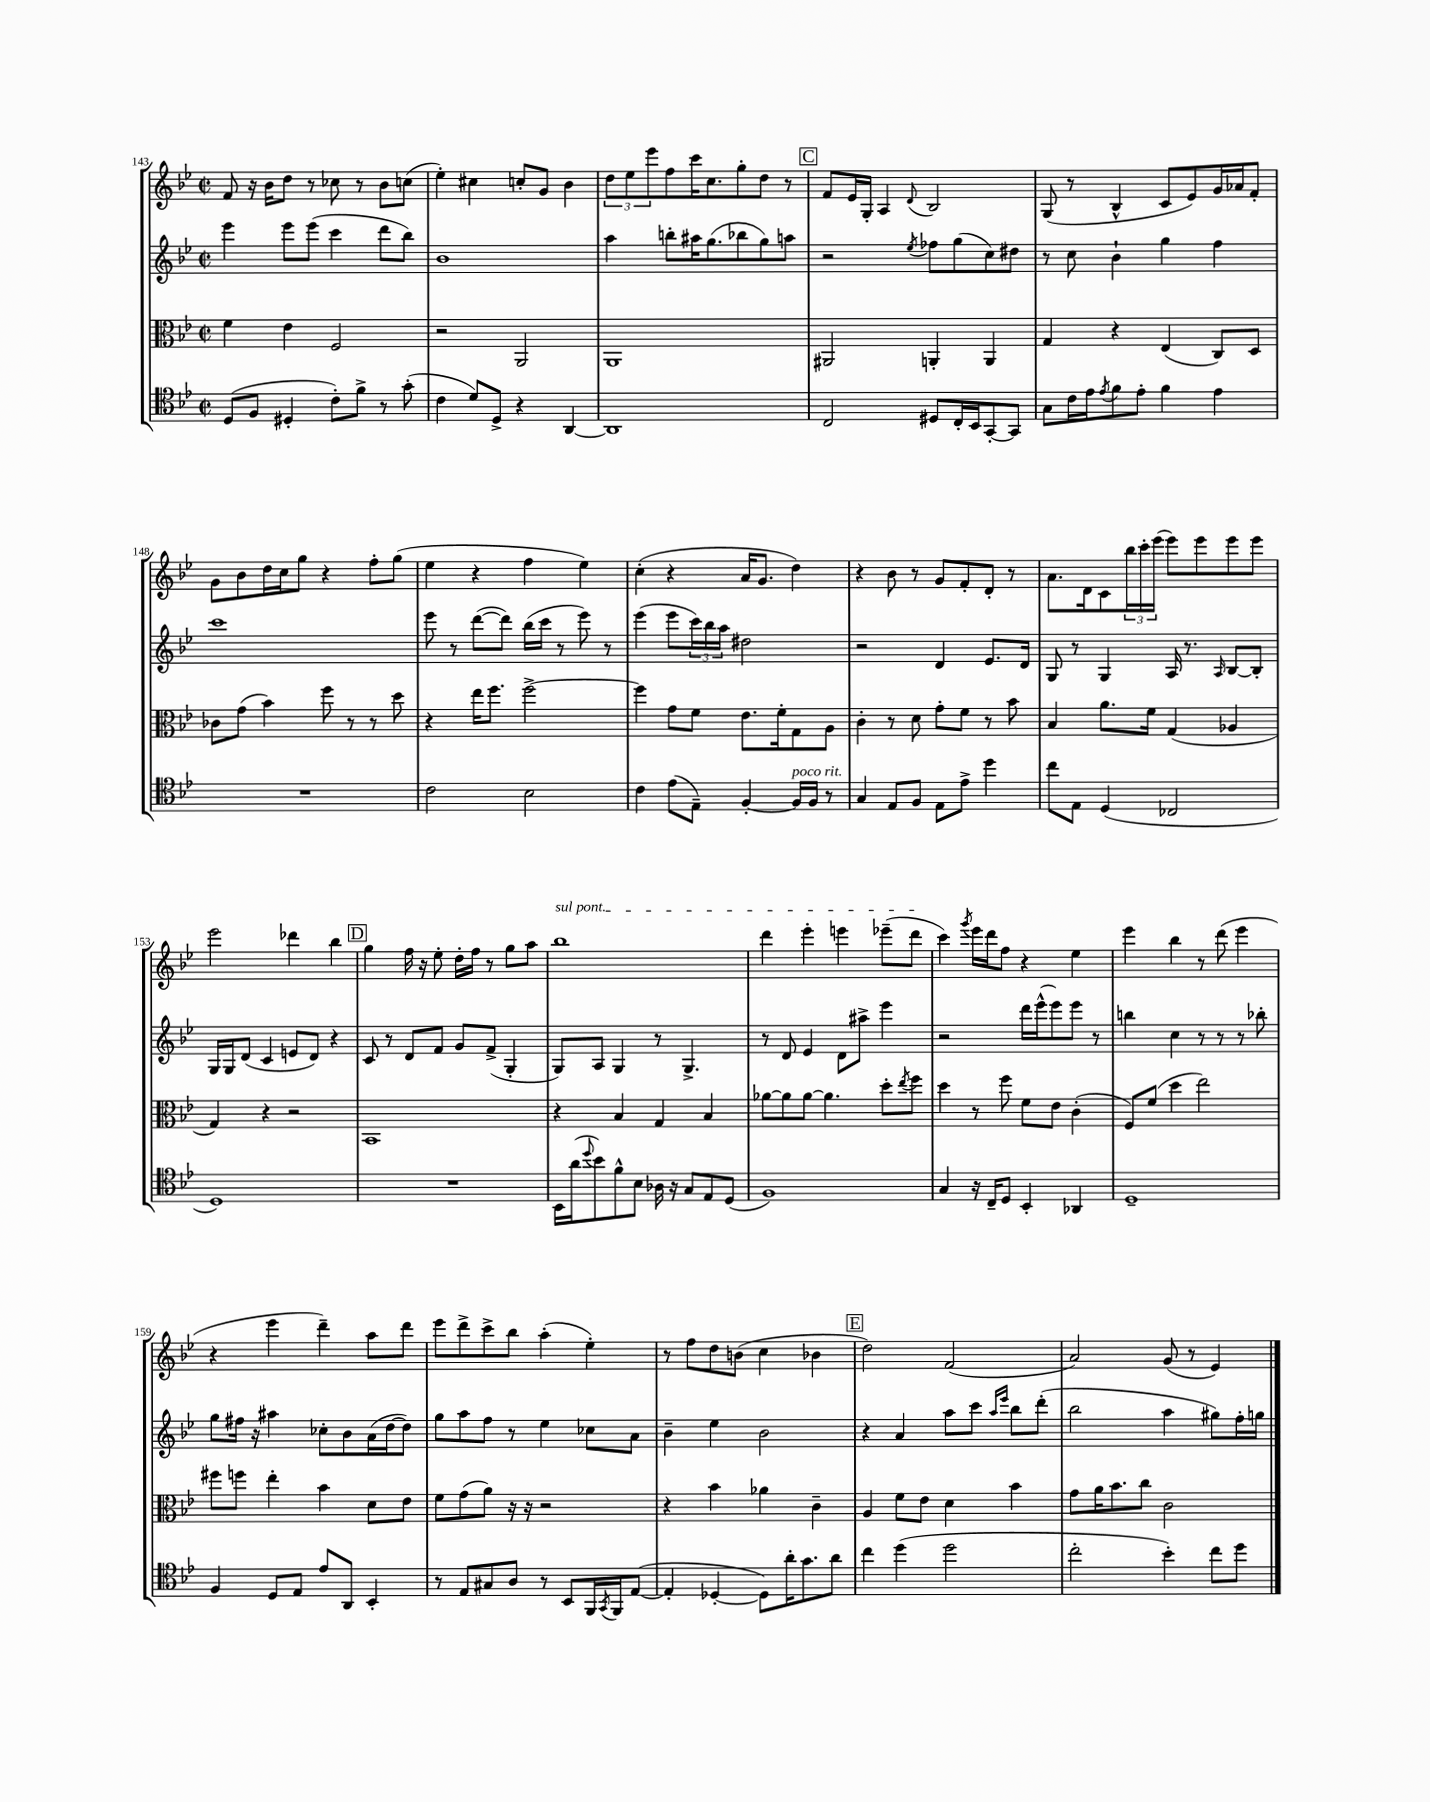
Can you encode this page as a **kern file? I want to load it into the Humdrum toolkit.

**kern	**kern	**kern	**kern
*part4	*part3	*part2	*part1
*staff4	*staff3	*staff2	*staff1
*clefC4	*clefC3	*clefG2	*clefG2
*k[b-e-]	*k[b-e-]	*k[b-e-]	*k[b-e-]
*M2/2	*M2/2	*M2/2	*M2/2
*met(c|)	*met(c|)	*met(c|)	*met(c|)
=143	=143	=143	=143
(8D/L	4f\	4eee-\	8f/
8F/J	.	.	16r
.	.	.	16b-\KL
4D#X'/	4e-\	8eee-\L	8dd\J
.	.	(8eee-\J	8r
8c'\L)	2F/	4ccc\	8cc-X\
8f^\J	.	.	8r
8r	.	8ddd\L	8b-\L
(8g'\	.	8bb-\J)	(8ccn\J
=144	=144	=144	=144
4c\	2r	1b-	4ee-'\)
8d/L)	.	.	4cc#X\
8D^/J	.	.	.
4r	2AA/	.	8ccn'/L
.	.	.	8g/J
[4AA/	.	.	4b-\
=145	=145	=145	=145
1AA]	1AA	4aa\	12dd\L
.	.	.	12ee-\
.	.	.	12eee-\
.	.	8bbn'\L	8ff\
.	.	16aa#X\K	16ccc\K
.	.	(8.gg\	8.cc\
.	.	8bb-X\	8gg'\
.	.	8gg\)	8dd\J
.	.	8aan\J	8r
!!LO:REH:place=s1:t=C
=146	=146	=146	=146
2C/	2AA#X/	2r	8f/L
.	.	.	16e-/L
.	.	.	16G'/JJ
.	.	.	4A/
.	.	8qee-/	8qqd/
8D#X/L	4AAn'/	8ff-X\L	2B-/
16C'/L	.	(8gg\	.
16BB-/J	.	.	.
[8GG'/	4AA/	8cc\)	.
8GG/J]	.	8dd#X\J	.
=147	=147	=147	=147
8G\L	4G/	8r	(8G/
16c\L	.	8cc\	8r
16e-\J	.	.	.
8qe-/	.	.	.
8f\	4r	4b-`\	4B-^^/
8e-'\J	.	.	.
4f\	(4E-/	4gg\	8c/L
.	.	.	8e-/)
4e-\	8C/L)	4ff\	16g/L
.	.	.	16a-X/J
.	8D/J	.	8f'/J
!!LO:LB:g=z
=148	=148	=148	=148
1r	8c-X\L	1ccc	8g\L
.	(8g\J	.	8b-\
.	4b-\)	.	16dd\L
.	.	.	16cc\J
.	.	.	8gg\J
.	8ff\	.	4r
.	8r	.	.
.	8r	.	8ff'\L
.	8dd\	.	(8gg\J
=149	=149	=149	=149
2c\	4r	8eee-\	4ee-\
.	.	8r	.
.	16ee-\KL	([8ddd\L	4r
.	8.ff\J	.	.
.	.	8ddd\J])	.
2B-\	[2ff^\	(16bb-\LL	4ff\
.	.	16ccc\JJ	.
.	.	8r	.
.	.	8eee-\)	4ee-\)
.	.	8r	.
=150	=150	=150	=150
4c\	4ff\]	(4eee-\	(4cc'\
(8e-\L	8g\L	8eee-\L	4r
8E-~\J)	8f\J	24ccc\L)	.
.	.	24bb-\	.
.	.	24aa\JJ	.
[4F'/	8.e-\L	2dd#X\	16a/KL
.	.	.	8.g/J
.	16f'\k	.	.
!LO:TX:a:i:t=poco rit.	!	!	!
16F/LL]	8G\	.	4dd\)
16F/JJ	.	.	.
8r	8A\J	.	.
=151	=151	=151	=151
4G/	4c'\	2r	4r
8E-/L	8r	.	8b-\
8F/J	8d\	.	8r
8E-\L	8g'\L	4d/	8g/L
8e-^\J	8f\J	.	8f'/
4dd\	8r	8.e-/L	8d'/J
.	8b-\	.	8r
.	.	16d/Jk	.
=152	=152	=152	=152
8cc\L	4B-/	8G/	8.a\L
8E-\J	.	8r	.
.	.	.	16d\k
(4D/	8.a\L	4G/	8c\
.	.	.	24bb-\L
.	.	.	24ccc'\
.	16f\Jk	.	.
.	.	.	(24eee-\JJ
2C-X/	(4G/	16A/	8eee-\L)
.	.	8.r	.
.	.	.	8eee-\
.	.	16qqA/	.
.	4A-X/	[8B-/L	8eee-\
.	.	8B-'/J]	8eee-\J
!!LO:LB:g=z
=153	=153	=153	=153
1D)	4G/)	16G/LL	2eee-\
.	.	16G/J	.
.	.	(8d/J	.
.	4r	4c/	.
.	2r	8en/L	4ddd-X\
.	.	8d/J)	.
.	.	4r	4bb-\
!!LO:REH:place=s1:t=D
=154	=154	=154	=154
1r	1BB-	8c/	4gg\
.	.	8r	.
.	.	8d/L	16ff\
.	.	.	16r
.	.	8f/J	8ee-'\
.	.	8g/L	16dd'\LL
.	.	.	16ff\JJ
.	.	(8f^/J	8r
.	.	4G'/	8gg\L
.	.	.	8aa\J
=155	=155	=155	=155
!	!	!	!LO:TX:a:i:t=sul pont.
16BB-\LL	4r	8G/L)	1bb-
(16a\J	.	.	.
8qqdd/	.	.	.
8b-\)	.	8A/J	.
8f^^\	4B-/	4G/	.
8B-\J	.	.	.
16A-X\	4G/	8r	.
16r	.	.	.
8G/L	.	4.G^/	.
8E-/	4B-/	.	.
(8D/J	.	.	.
=156	=156	=156	=156
1F)	[8a-X\L	8r	4ddd\
.	8a-\]	8d/	.
.	[8a-\J	4e-/	4eee-'\
.	4.a-\]	.	.
.	.	8d\L	4eeen\
.	.	8aa#X^\J	.
.	8dd'\L	4eee-\	(8eee-X~\L
.	8qee-/	.	.
.	8ff\J	.	8ddd\J
=157	=157	=157	=157
4G/	4dd\	2r	4ccc\)
.	.	.	8qggg/
16r	8r	.	16eee-\LL
16C~/KL	.	.	16ddd\J
8D/J	8ff\	.	8ff\J
4BB-'/	8f\L	16ddd\LL	4r
.	.	(16eee-^^\J	.
.	8e-\J	8eee-\)	.
4AA-X/	(4c'\	8eee-\J	4ee-\
.	.	8r	.
=158	=158	=158	=158
1D~	8F/L)	4bbn\	4eee-\
.	(8f/J	.	.
.	4dd\	4cc\	4bb-\
.	2ee-\)	8r	8r
.	.	8r	(8ddd\
.	.	8r	4eee-\
.	.	8bb-X'\	.
!!LO:LB:g=z
=159	=159	=159	=159
4F/	8ff#X\L	8gg\L	4r
.	8ffn\J	16ff#X\Jk	.
.	.	16r	.
8D/L	4ee-'\	4aa#X\	4eee-\
8E-/J	.	.	.
8e-/L	4b-\	8cc-X'\L	4ddd~\)
8AA/J	.	8b-\	.
4BB-'/	8d\L	(16a\L	8aa\L
.	.	[16dd\J	.
.	8e-\J	8dd\J])	8ddd\J
=160	=160	=160	=160
8r	8f\L	8gg\L	8eee-\L
8E-/L	(8g\	8aa\	8ddd^\
8G#X/	8a\J)	8ff\J	8ccc^\
8A/J	16r	8r	8bb-\J
.	16r	.	.
8r	2r	4ee-\	(4aa'\
8BB-/L	.	.	.
16FF/L	.	8cc-X\L	4ee-'\)
8qGG/	.	.	.
16FF/J	.	.	.
([8E-/J	.	8a\J	.
=161	=161	=161	=161
4E-'/]	4r	4b-~\	8r
.	.	.	8ff\L
[4D-X'/	4b-\	4ee-\	8dd\
.	.	.	(8bn\J
8D-\L])	4a-X\	2b-\	4cc\
16a'\K	.	.	.
8.g\	.	.	.
.	4c~\	.	4b-X\
8a\J	.	.	.
!!LO:REH:place=s1:t=E
=162	=162	=162	=162
4cc\	4A/	4r	2dd\)
(4dd\	8f\L	4a/	.
.	8e-\J	.	.
2dd\	4d\	8aa\L	(2f/
.	.	8ccc\J	.
.	.	16qqaa/LL	.
.	.	16qqeee-/JJ	.
.	4b-\	8bb-\L	.
.	.	(8ddd'\J	.
=163	=163	=163	=163
2cc'\	8g\L	2bb-\	2a/)
.	16a\K	.	.
.	8.b-\	.	.
.	8cc\J	.	.
4b-'\)	2c\	4aa\	(8g/
.	.	.	8r
8cc\L	.	8gg#X\L)	4e-/)
8dd\J	.	16ff'\L	.
.	.	16ggn\JJ	.
==	==	==	==
*-	*-	*-	*-
